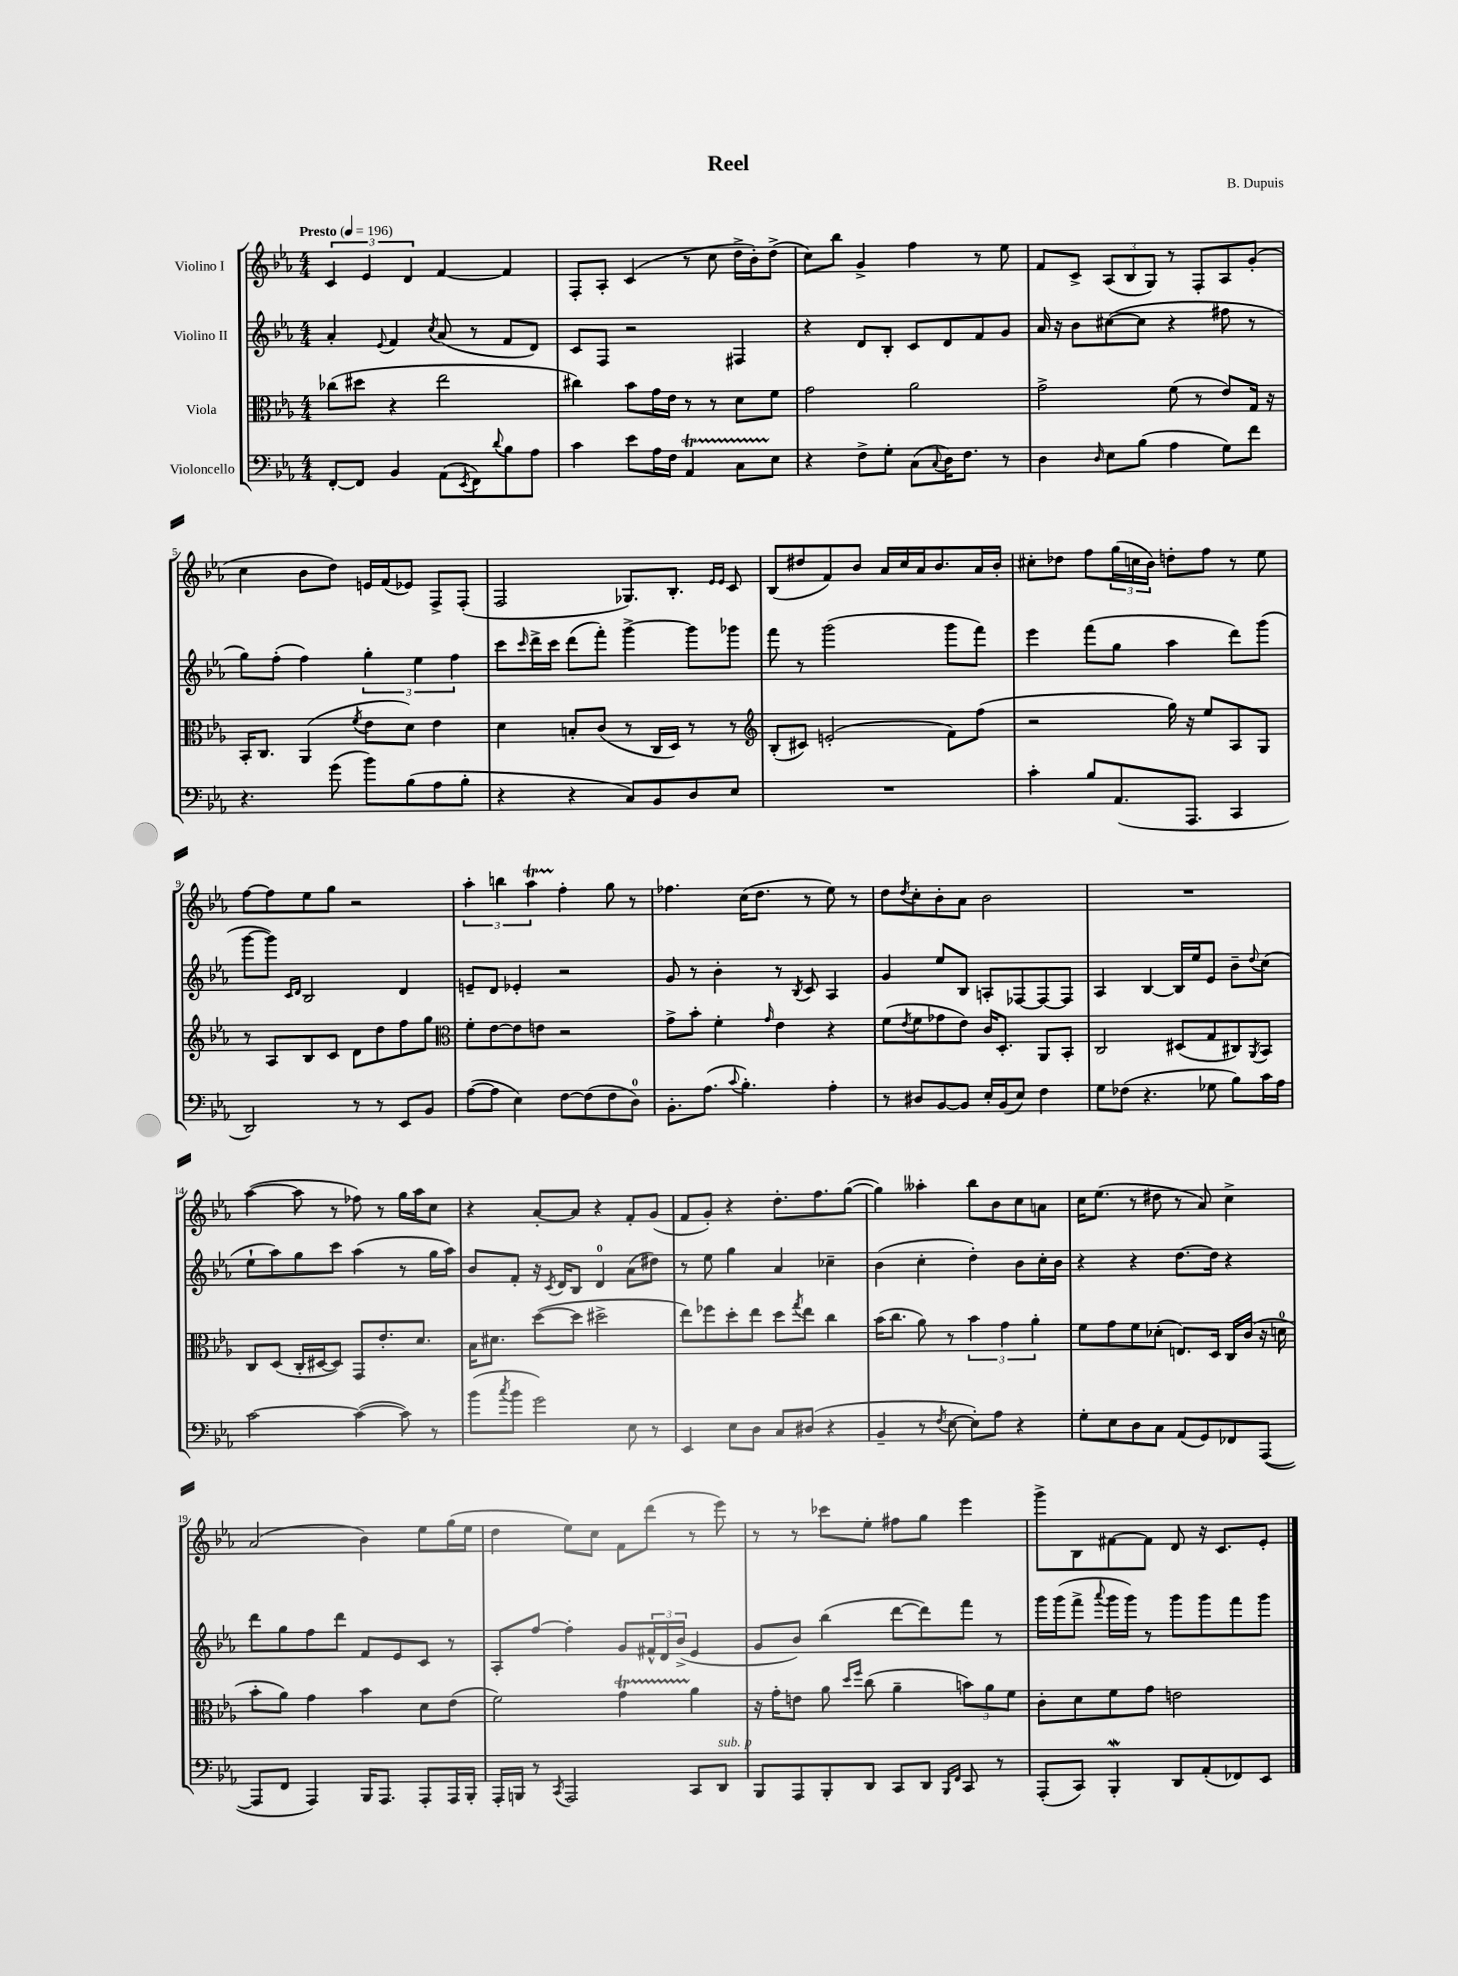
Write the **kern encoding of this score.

**kern	**kern	**kern	**kern
*part4	*part3	*part2	*part1
*staff4	*staff3	*staff2	*staff1
*I"Violoncello	*I"Viola	*I"Violino II	*I"Violino I
*clefF4	*clefC3	*clefG2	*clefG2
*k[b-e-a-]	*k[b-e-a-]	*k[b-e-a-]	*k[b-e-a-]
*M4/4	*M4/4	*M4/4	*M4/4
*MM196	*MM196	*MM196	*MM196
=1	=1	=1	=1
!	!	!	!LO:TX:a:B:t=Presto
[8FF'/L	(8cc-X\L	4a-'/	6c/
8FF/J]	8dd#X\J	.	.
.	.	.	6e-/
.	.	8qqe-/	.
4BB-/	4r	4f/	.
.	.	.	6d/
.	.	8qcc/	.
(8AA-\L	2ee-\	(8a-/	[4f/
8qEE-/	.	.	.
8FF\)	.	8r	.
8qqd/	.	.	.
8B-\	.	8f/L	4f/]
8A-\J	.	8d/J)	.
=2	=2	=2	=2
4c\	4cc#X\)	8c/L	8F'/L
.	.	8F/J	8A-'/J
8e-\L	8b-\L	2r	(4c/
16A-\L	16g\L	.	.
16F\JJ	16e-\JJ	.	.
4AA-T/	8r	.	8r
.	8r	.	8cc\
8CTTT\L	8d\L	4F#X/	16dd^\LL
.	.	.	16b-'\J)
8E-\J	8f\J	.	(8dd^\J
=3	=3	=3	=3
4r	2g\	4r	8cc\L)
.	.	.	8bb-\J
8F^\L	.	8d/L	4g^/
8G'\J	.	8B-'/J	.
(8C\L	2a-\	8c/L	4ff\
8qqC/	.	.	.
16D\K)	.	8d/	.
8.F\J	.	.	.
.	.	8f/	8r
8r	.	8g/J	8ee-\
=4	=4	=4	=4
4D\	2g^\	16a-/	8f/L
.	.	16r	.
.	.	8b-\L	8c^/J
16qqD/	.	.	.
8E-\L	.	([8cc#X\	(12A-/L
.	.	.	12B-/
(8B-\J	.	8cc#\J]	.
.	.	.	12G/J)
4A-\	(8f\	4r	8r
.	8r	.	8F'/L
8G\L)	8e-/L)	8ff#X\	8A-/
8f\J	16G/Jk	8r	(8g'/J
.	16r	.	.
!!LO:LB:g=z
=5	=5	=5	=5
4.r	16BB-'/KL	8gg\L)	4cc\
.	8.C/J	.	.
.	.	(8ff'\J	.
.	(4AA-/	4ff\)	8b-\L
(8g\	.	.	8dd\J)
.	8qf/	.	.
8b-\L)	8e-\L	6gg'\	16en/LL
.	.	.	(16f/J
(8B-\	8d\J)	.	8e-X/J)
.	.	6ee-\	.
8A-\	4e-\	.	8F^/L
.	.	6ff\	.
8B-'\J	.	.	(8F'/J
=6	=6	=6	=6
4r	4d\	8ccc\L	2F/
.	.	16qqccc/	.
.	.	16ddd^\L	.
.	.	16ccc\JJ	.
4r	8Bn'/L	(8ddd\L	.
.	(8c/J	8fff'\J)	.
8C/L)	8r	[4ggg^\	8.G-X/L)
8BB-/	16C/LL	.	.
.	16D/JJ)	.	8.B-'/J
8D/	8r	8ggg\L]	.
.	.	.	16qqe-/LL
.	.	.	16qqe-/JJ
8E-/J	8r	8ggg-X\J	8c/
=7	=7	=7	=7
*	*clefG2	*	*
1r	(8B-'/L	8fff\	(8B-/L
.	8c#X/J)	8r	8dd#X/
.	(2en'/	(2ggg\	8f/)
.	.	.	8b-/J
.	.	.	16a-/LL
.	.	.	16cc/
.	.	.	16a-/J
.	.	.	8.b-/
.	8f\L)	8ggg\L	.
.	(8ff\J	8fff\J)	16a-/L
.	.	.	16b-'/JJ
=8	=8	=8	=8
4c'\	2r	4eee-\	8cc#X'\L
.	.	.	8dd-X\J
8B-/L	.	(8fff\L	8ff\L
(8.AA-/	.	8gg\J	(24gg\L
.	.	.	24ccn\
.	.	.	24b-\JJ)
.	16gg\)	4aa-\	8ddn'\L
8.AAA-/J	16r	.	.
.	8ee-/L	.	8ff\J
4CC/	8A-/	8ddd\L)	8r
.	8G/J	(8ggg\J	8ee-\
!!LO:LB:g=z
=9	=9	=9	=9
2DD/)	8r	[8ggg\L	[8ff\L
.	8A-/L	8ggg\J])	8ff\]
.	.	16qqc/LL	.
.	.	16qqd/JJ	.
.	8B-/	2B-/	8ee-\
.	8c/J	.	8gg\J
8r	8d\L	.	2r
8r	8dd\	.	.
8EE-/L	8ff\	4d/	.
8BB-/J	8gg\J	.	.
=10	=10	=10	=10
*	*clefC3	*	*
([8A-\L	8f'\L	8en~/L	6aa-'\
8A-\J]	[8e-\	8d/J	.
.	.	.	6bbn\
4E-\)	8e-\]	4e-X'/	.
.	.	.	6aa-T\
.	8en\J	.	.
[8F\L	2r	2r	4ff'\
(8F\]	.	.	.
8F\	.	.	8gg\
8D\J)	.	.	8r
=11	=11	=11	=11
8.BB-'\L	8g^\L	8g/	4.ff-X\
.	8b-'\J	8r	.
(8.A-\J	.	.	.
.	4f'\	4b-'\	.
8qqc/	.	.	.
4.B-'\)	.	.	(16cc\KL
.	.	.	8.dd\J
.	16qqg/	.	.
.	4e-\	8r	.
.	.	8qB-/	.
.	.	8c/	8r
4A-'\	4r	4A-/	8ee-\)
.	.	.	8r
=12	=12	=12	=12
8r	(8f\L	4g/	8dd\L
.	8qe-/	.	8qdd/
8D#X/L	8f\	.	8cc'\
[8BB-/	8g-X\	8ee-/L	8b-'\
8BB-/J]	8e-\J)	8B-/J	8a-\J
16E-'/LL	16c/KL	8An'/L	2b-\
(16BB-/J	8.D'/J	.	.
8E-/J)	.	[8F-X/	.
4F\	8AA-/L	8F-/_	.
.	8BB-'/J	8F-/J]	.
=13	=13	=13	=13
8G\L	2C/	4A-/	1r
(8F-X\J	.	.	.
4.r	.	[4B-/	.
.	(8D#X/L	16B-/LL]	.
.	.	16ee-/J	.
8G-X\	8G/	8e-/J	.
8B-\L)	8C#X/)	8b-~\L	.
.	8qAA-/	8qqdd/	.
16c\L	8BB-/J	(8cc\J	.
16A-\JJ	.	.	.
!!LO:LB:g=z
=14	=14	=14	=14
[2c\	8C/L	8ee-`\L	([4aa-\
.	(8D/J	8aa-\)	.
.	16C'/LL	8gg\	8aa-\]
.	[16D#X/J	.	.
.	8D#/J])	8ccc\J	8r
(4c\_	8GG/L	(4aa-\	8ff-X\)
.	8.e-'/	.	8r
8c\])	.	8r	16gg\LL
.	8.d/J	.	16aa-\J
8r	.	16gg\LL	8cc\J
.	.	16aa-\JJ)	.
=15	=15	=15	=15
(8b-\L	16B-\KL	8b-/L	4r
.	8.d#X\J	.	.
8qcc/	.	.	.
8b-\J	.	8f'/J	.
2g\)	([8dd\L	16r	[8a-'/L
.	.	8qc/	.
.	.	16d/KL	.
.	8dd\J]	8B-/J	8a-/J]
.	2dd#X^\	4d/	4r
8E-\	.	(8a-\L	8f'/L
8r	.	8dd#X\J)	(8g/J
=16	=16	=16	=16
4EE-/	8ee-\L)	8r	8f/L
.	8ff-X\	8ee-\	8g'/J)
8E-\L	8dd'\	4gg\	4r
8D\J	8ee-\J	.	.
8C/L	8dd\L	4a-/	8.dd'\L
.	8qgg/	.	.
(8D#X/J	8ee-\J	.	.
.	.	.	8.ff\
4r	4cc\	4cc-X~\	.
.	.	.	([8gg\J
=17	=17	=17	=17
4BB-~/	(16b-\KL	(4b-\	4gg\])
.	8.cc\J	.	.
8r	8a-\)	4cc'\	4aa--X'\
8qF/	.	.	.
[8E-\	8r	.	.
8E-'\L])	6b-\	4dd'\)	8bb-\L
8A-\J	.	.	8b-\
.	6g\	.	.
4r	.	8b-\L	8cc\
.	6a-'\	.	.
.	.	16cc'\L	8an\J
.	.	16b-\JJ	.
=18	=18	=18	=18
8G'\L	8f\L	4r	16cc\KL
.	.	.	(8.ee-\J
8E-\	8g\	.	.
8D\	8f\	4r	8r
8C\J	(8d-X'\J	.	8dd#X\
(8AA-/L	8.En/L)	[8.dd\L	8r
8GG/)	.	.	8a-/)
.	16D/Jk	16dd\Jk]	.
8FF-X/	16C/LL	4r	4cc^\
.	(16c/JJ	.	.
([8AAA-/J	16r	.	.
.	16dn\	.	.
!!LO:LB:g=z
=19	=19	=19	=19
8AAA-/L]	8b-'\L	8ddd\L	(2a-/
8FF/J	8a-\J)	8gg\	.
4AAA-/)	4g\	8ff\	.
.	.	8ddd\J	.
16BBB-/KL	4b-\	8f/L	4b-\)
8.AAA-/J	.	.	.
.	.	8e-/	.
8AAA-'/L	8d\L	8c/J	8ee-\L
16AAA-/L	(8e-\J	8r	(16gg\L
16BBB-'/JJ	.	.	16ee-\JJ
=20	=20	=20	=20
16AAA-'/LL	2f\)	8A-'/L	4dd\
16BBBn/JJ	.	.	.
8r	.	[8ff/J	.
8qCC/	.	.	.
2AAA-/	.	4ff'\]	8ee-\L)
.	.	.	8cc\J
.	4gt\	8g/L	8f\L
.	.	24f#X^^/L	(8ddd\J
.	.	24d/	.
.	.	(24b-^/JJ	.
8CC/L	4a-\	4e-/	8r
!LO:TX:a:i:t=sub. p	!	!	!
8DD/J	.	.	8eee-\)
=21	=21	=21	=21
8BBB-/L	16r	8g/L	8r
.	16g'\KL	.	.
8AAA-/	8en\J	8b-/J)	8r
8BBB-'/	8a-\	(4bb-\	8ccc-X\L
.	16qqdd/LL	.	.
.	16qqff/JJ	.	.
8DD/J	(8cc\	.	8ee-'\J
8CC/L	4a-~\	[8ddd\L	8ff#X\L
8DD/J	.	8ddd\])	8gg\J
16qqBBB-/LL	.	.	.
16qqFF/JJ	.	.	.
8CC/	12bn\L)	8fff\J	4eee-\
.	12a-\	.	.
8r	.	8r	.
.	12f\J	.	.
=22	=22	=22	=22
(8AAA-'/L	8c'\L	16ggg\LL	8ggg^\L
.	.	(16ggg\J	.
8CC/J)	8d\	8fff^\J	8B-\
.	.	8qqaaa-/	.
4BBB-W'/	8f\	16ggg\LL	[8f#X\
.	.	16ggg\JJ)	.
.	8g\J	8r	8f#\J]
8DD/L	2en\	8ggg\L	8d/
(8AA-'/	.	8ggg\	16r
.	.	.	8.c/L
8FF-X/)	.	8fff\	.
8EE-/J	.	8ggg\J	8e-'/J
==	==	==	==
*-	*-	*-	*-
